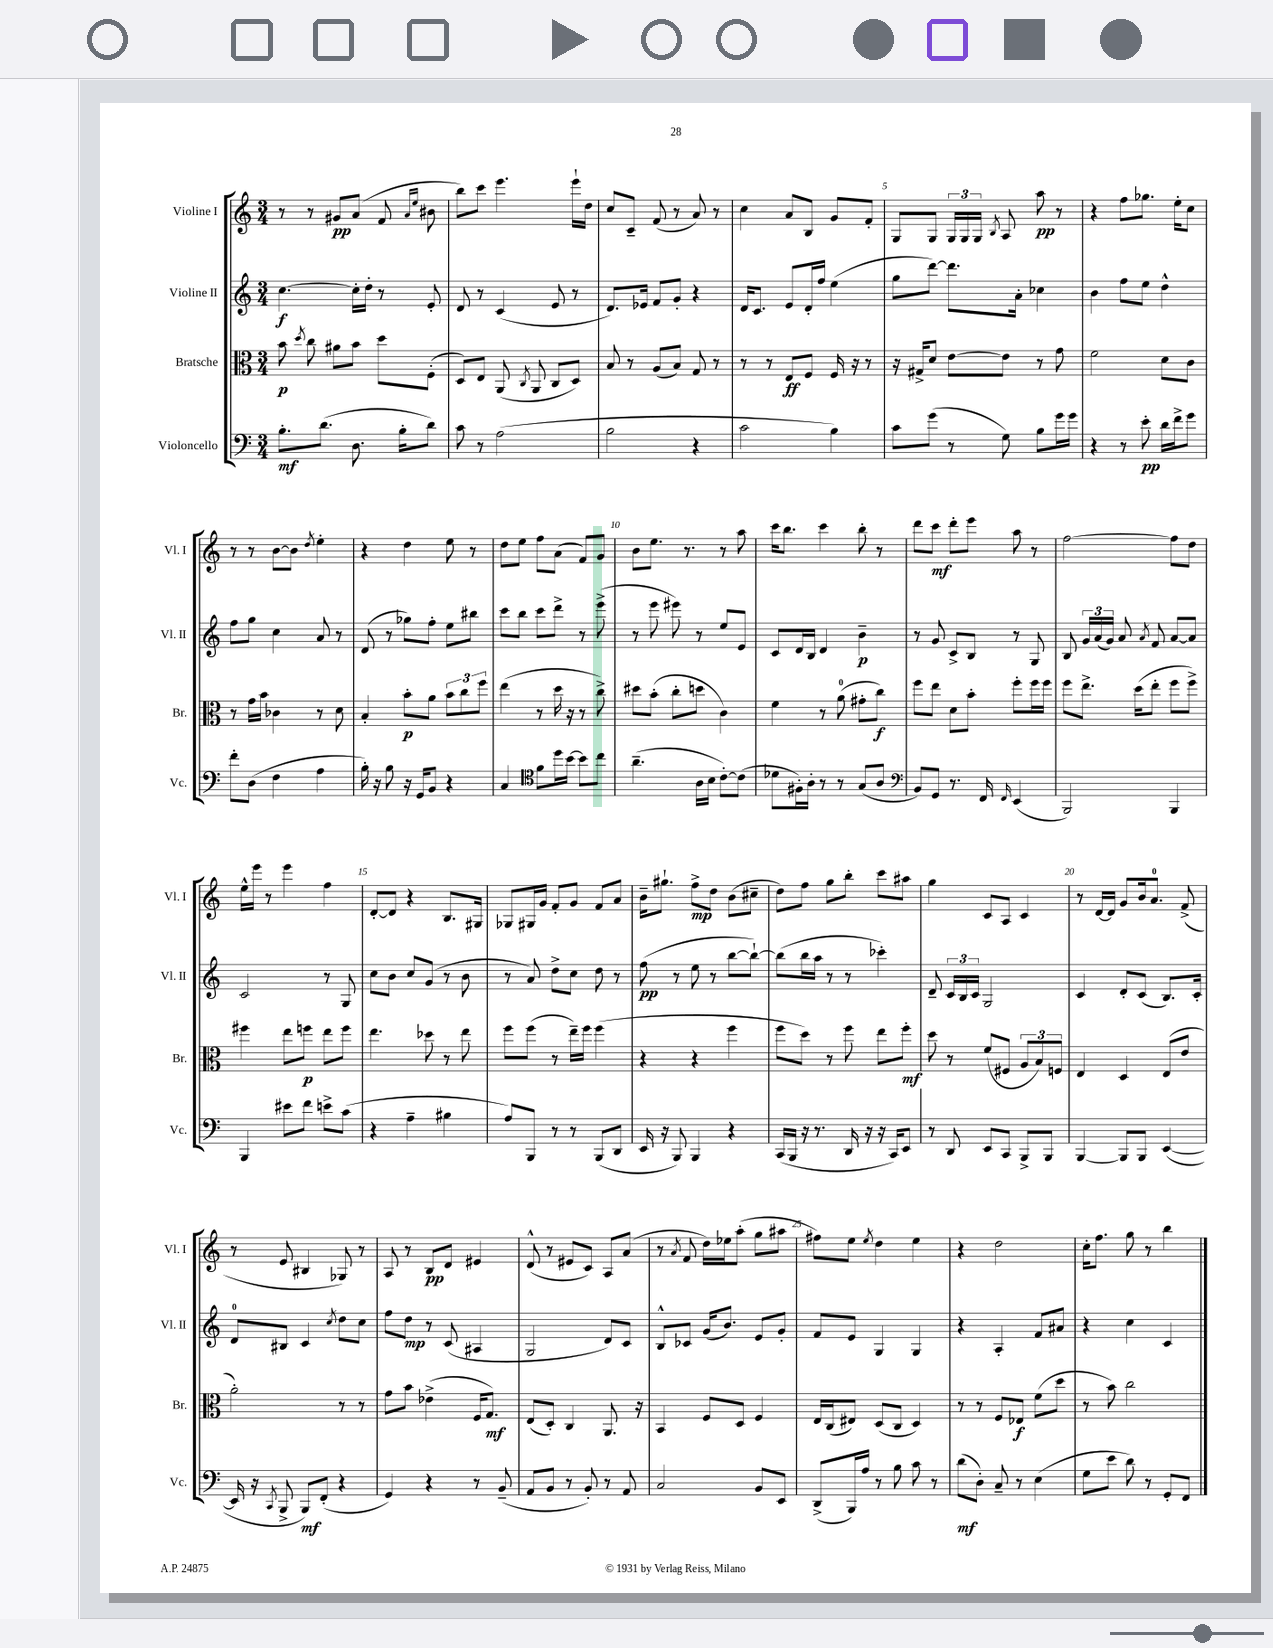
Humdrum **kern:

**kern	**dynam	**kern	**dynam	**kern	**dynam	**kern	**dynam
*part4	*part4	*part3	*part3	*part2	*part2	*part1	*part1
*staff4	*staff4	*staff3	*staff3	*staff2	*staff2	*staff1	*staff1
*I"Violoncello	*	*I"Bratsche	*	*I"Violine II	*	*I"Violine I	*
*I'Vc.	*	*I'Br.	*	*I'Vl. II	*	*I'Vl. I	*
*clefF4	*	*clefC3	*	*clefG2	*	*clefG2	*
*k[]	*	*k[]	*	*k[]	*	*k[]	*
*M3/4	*	*M3/4	*	*M3/4	*	*M3/4	*
=1	=1	=1	=1	=1	=1	=1	=1
8.B'\L	mf	8b\	p	[4.cc\	f	8r	.
.	.	8qdd/	.	.	.	.	.
.	.	8cc\	.	.	.	8r	.
(8.d\J	.	.	.	.	.	.	.
.	.	8a#X\L	.	.	.	8g#X/L	pp
8.D\	.	8b\J	.	16cc'\LL]	.	(8a/J	.
.	.	.	.	16dd'\JJ	.	.	.
.	.	8dd\L	.	8r	.	8f/	.
16B'\KL	.	.	.	.	.	.	.
.	.	.	.	.	.	16qqa/LL	.
.	.	.	.	.	.	16qqee/JJ	.
8d\J)	.	(8F'\J	.	8e'/	.	8b#X\	.
=2	=2	=2	=2	=2	=2	=2	=2
8c\	.	8D/L)	.	8d/	.	8bb\L)	.
8r	.	8E/J	.	8r	.	8ccc\J	.
(2A\	.	(8AA/	.	(4c/	.	4.eee\	.
.	.	8qC/	.	.	.	.	.
.	.	8AA/	.	.	.	.	.
.	.	8C/L	.	8e/	.	.	.
.	.	8D/J)	.	8r	.	16eee`\LL	.
.	.	.	.	.	.	16dd\JJ	.
=3	=3	=3	=3	=3	=3	=3	=3
2B\	.	8B/	.	8.d/L)	.	8cc/L	.
.	.	8r	.	.	.	8c~/J	.
.	.	.	.	16e-X/Jk	.	.	.
.	.	(8A/L	.	8f/L	.	(8f/	.
.	.	8B/J)	.	8g'/J	.	8r	.
4r	.	8G/	.	4r	.	8a/)	.
.	.	8r	.	.	.	8r	.
=4	=4	=4	=4	=4	=4	=4	=4
2c\	.	8r	.	16d/KL	.	4cc\	.
.	.	.	.	8.c/J	.	.	.
.	.	8r	.	.	.	.	.
.	.	8E/L	ff	8e/L	.	8a/L	.
.	.	8F/J	.	16d'/L	.	8B/J	.
.	.	.	.	16ff/JJ	.	.	.
4B\)	.	16F/	.	(4ee\	.	8g/L	.
.	.	16r	.	.	.	.	.
.	.	8r	.	.	.	8f'/J	.
=5	=5	=5	=5	=5	=5	=5	=5
8c\L	.	16r	.	8gg\L	.	8G/L	.
.	.	16G#X^/KL	.	.	.	.	.
(8g\J	.	8d/J	.	[8ddd\J)	.	8G/J	.
8r	.	[8e\L	.	8.ddd\L]	.	24G/LL	.
.	.	.	.	.	.	24G/	.
.	.	.	.	.	.	24G/JJ	.
.	.	.	.	.	.	8qB/	.
8G\)	.	8e\J]	.	.	.	8A/	.
.	.	.	.	16a'\Jk	.	.	.
8B\L	.	8r	.	4cc-X\	.	8aa\	pp
16g\L	.	8g\	.	.	.	8r	.
16g\JJ	.	.	.	.	.	.	.
=6	=6	=6	=6	=6	=6	=6	=6
4r	.	2f\	.	4b\	.	4r	.
8r	.	.	.	8ff\L	.	8ff\L	.
8e'\	pp	.	.	8ee\J	.	8.gg-X\J	.
16d\LL	.	8d\L	.	4dd^^\	.	.	.
16f^\J	.	.	.	.	.	16ee'\KL	.
8g\J	.	8c\J	.	.	.	8cc\J	.
!!LO:LB:g=z
=7	=7	=7	=7	=7	=7	=7	=7
8f'\L	.	8r	.	8ff\L	.	8r	.
(8D\J	.	16g\LL	.	8gg\J	.	8r	.
.	.	16b\JJ	.	.	.	.	.
4F\	.	4c-X\	.	4cc\	.	[8b\L	.
.	.	.	.	.	.	8b\J]	.
.	.	.	.	.	.	8qdd/	.
4A\	.	8r	.	8a/	.	4ee'\	.
.	.	8d\	.	8r	.	.	.
=8	=8	=8	=8	=8	=8	=8	=8
16B'\)	.	4B'/	.	(8d/	.	4r	.
16r	.	.	.	.	.	.	.
8B\	.	.	.	8r	.	.	.
16r	.	8b'\L	p	8gg-X\L)	.	4dd\	.
16GG/KL	.	.	.	.	.	.	.
8BB/J	.	8a\J	.	8ff'\J	.	.	.
4r	.	12b\L	.	8ee\L	.	8ee\	.
.	.	12cc\	.	.	.	.	.
.	.	.	.	8bb#X\J	.	8r	.
.	.	12ff\J	.	.	.	.	.
=9	=9	=9	=9	=9	=9	=9	=9
4C/	.	(4ee\	.	8ccc\L	.	8dd\L	.
.	.	.	.	8bb\J	.	8ee\J	.
*clefC4	*	*	*	*	*	*	*
8f\L	.	8r	.	8ccc\L	.	8ff\L	.
16dd\L	.	16dd\	.	8ddd^\J	.	(8a\J	.
[16b\JJ	.	16r	.	.	.	.	.
8b\L]	.	8r	.	8r	.	8f/L)	.
8cc\J	.	8cc^\)	.	(8eee^\	.	8g/J	.
=10	=10	=10	=10	=10	=10	=10	=10
(4.a~\	.	8dd#X\L	.	8r	.	8b\L	.
.	.	(8b'\J	.	8eee\	.	8.ee\J	.
.	.	8cc'\L	.	8eee#X\)	.	.	.
.	.	.	.	.	.	8.r	.
16A\LL	.	8ddn\J	.	8r	.	.	.
16B\JJ	.	.	.	.	.	.	.
[8c'\L)	.	4c\)	.	8ee/L	.	8r	.
(8c\J]	.	.	.	8e/J	.	8aa\	.
=11	=11	=11	=11	=11	=11	=11	=11
8d-X\L	.	4f\	.	8c/L	.	16ccc\KL	.
.	.	.	.	.	.	8.bb\J	.
16F#X'\L)	.	.	.	16d/L	.	.	.
16A'\JJ	.	.	.	16B/JJ	.	.	.
8r	.	8r	.	4d/	.	4ccc\	.
8r	.	(8a\	.	.	.	.	.
(8G/L	.	8g#X'\L	.	4b~\	p	8bb'\	.
8A/J	.	8cc\J)	f	.	.	8r	.
=12	=12	=12	=12	=12	=12	=12	=12
*clefF4	*	*	*	*	*	*	*
8BB/L)	.	8ff\L	.	8r	.	8ddd\L	.
8GG/J	.	8ee\J	.	8g/	.	8ccc\J	mf
8.r	.	8d\L	.	8c^/L	.	8ddd'\L	.
.	.	8b'\J	.	8B/J	.	8eee\J	.
16FF/	.	.	.	.	.	.	.
16qqFF/	.	.	.	.	.	.	.
(4EE/	.	8ff'\L	.	8r	.	8aa\	.
.	.	16ff\L	.	8G/	.	8r	.
.	.	16ff\JJ	.	.	.	.	.
=13	=13	=13	=13	=13	=13	=13	=13
2BBB/)	.	8ff\L	.	8B/	.	[2ff\	.
.	.	8.ee^\J	.	24g/LL	.	.	.
.	.	.	.	(24a/	.	.	.
.	.	.	.	24g/JJ)	.	.	.
.	.	.	.	8a/	.	.	.
.	.	(16dd\KL	.	.	.	.	.
.	.	.	.	8qa/	.	.	.
.	.	8ee'\J	.	8f/	.	.	.
4BBB/	.	8ff\L	.	[8a/L	.	8ff\L]	.
.	.	8ff^\J)	.	8a/J]	.	8dd\J	.
!!LO:LB:g=z
=14	=14	=14	=14	=14	=14	=14	=14
4BBB/	.	4ff#X\	.	2c/	.	16ee^^\LL	.
.	.	.	.	.	.	16eee\JJ	.
.	.	.	.	.	.	8r	.
8e#X\L	.	8ee\L	.	.	.	4eee\	.
8f\J	.	8ffn\J	p	.	.	.	.
8en^\L	.	8ee\L	.	8r	.	4ff\	.
(8c\J	.	8ff\J	.	8G/	.	.	.
=15	=15	=15	=15	=15	=15	=15	=15
4r	.	4.ee\	.	8cc\L	.	[8d'/L	.
.	.	.	.	8b\J	.	8d/J]	.
4A~\	.	.	.	8cc/L	.	4r	.
.	.	8dd-X\	.	(8g/J	.	.	.
4B#X\	.	8r	.	8r	.	8.B/L	.
.	.	8ee\	.	8b\	.	.	.
.	.	.	.	.	.	16G#X/Jk	.
=16	=16	=16	=16	=16	=16	=16	=16
8A/L)	.	8ff\L	.	8r	.	8G-X/L	.
8BBB/J	.	(8ff\J	.	8a/)	.	16G#X/L	.
.	.	.	.	.	.	16g/JJ	.
8r	.	8r	.	8dd^\L	.	8f'/L	.
8r	.	16ee~\LL)	.	8cc\J	.	8g/J	.
.	.	16ff\JJ	.	.	.	.	.
(8BBB/L	.	(4ff\	.	8dd\	.	8f/L	.
8DD/J	.	.	.	8r	.	8a/J	.
=17	=17	=17	=17	=17	=17	=17	=17
16EE/	.	4r	.	(8ff\	pp	16b~\KL	.
16r	.	.	.	.	.	8.gg#X`\J	.
8BBB/)	.	.	.	8r	.	.	.
4BBB/	.	4r	.	8ee\	.	8ff^\L	mp
.	.	.	.	8r	.	8dd\J	.
4r	.	4ff\	.	[8bb\L	.	(8b\L	.
.	.	.	.	8bb`\J_)	.	8cc#X~\J	.
=18	=18	=18	=18	=18	=18	=18	=18
(16CC/LL	.	8ff\L	.	(8bb\L]	.	8dd\L)	.
16BBB/JJ	.	.	.	.	.	.	.
16r	.	8dd\J)	.	16bb\L	.	8ff\J	.
8.r	.	.	.	16aa\JJ	.	.	.
.	.	8r	.	8r	.	8gg\L	.
16DD/	.	8ff\	.	8r	.	8bb'\J	.
16r	.	.	.	.	.	.	.
16r	.	8ee\L	.	4ccc-X'\)	.	8ccc\L	.
16CC/KL)	.	.	.	.	.	.	.
8EE/J	.	8ff'\J	mf	.	.	8aa#X\J	.
=19	=19	=19	=19	=19	=19	=19	=19
8r	.	8dd\	.	8d~/	.	4gg\	.
8DD/	.	8r	.	24c/LL	.	.	.
.	.	.	.	24B/	.	.	.
.	.	.	.	24c/JJ	.	.	.
8EE/L	.	(8f/L	.	2G/	.	8c/L	.
8CC/J	.	8F#X/J	.	.	.	8A/J	.
8BBB^/L	.	12A/L	.	.	.	4c/	.
.	.	12B/)	.	.	.	.	.
8BBB/J	.	.	.	.	.	.	.
.	.	12Fn/J	.	.	.	.	.
=20	=20	=20	=20	=20	=20	=20	=20
[4BBB/	.	4E/	.	4c/	.	8r	.
.	.	.	.	.	.	[16d/LL	.
.	.	.	.	.	.	16d/JJ]	.
8BBB/L]	.	4D/	.	8d'/L	.	8g/L	.
8BBB/J	.	.	.	(8c/J	.	16b/k	.
.	.	.	.	.	.	8.a/J	.
([4EE/	.	(8E/L	.	8.B/L)	.	.	.
.	.	8e/J	.	.	.	(8f^/	.
.	.	.	.	16c'/Jk	.	.	.
!!LO:LB:g=z
=21	=21	=21	=21	=21	=21	=21	=21
16EE/]	.	2a'\)	.	8d/L	.	8r	.
16r	.	.	.	.	.	.	.
8qCC/	.	.	.	.	.	.	.
8BBB^/	.	.	.	8B#X/J	.	8e/	.
8BBB/L)	mf	.	.	4c/	.	4B#X/	.
(8FF'/J	.	.	.	.	.	.	.
.	.	.	.	8qcc/	.	.	.
4r	.	8r	.	8dd\L	.	8G-X/)	.
.	.	8r	.	8cc\J	.	8r	.
=22	=22	=22	=22	=22	=22	=22	=22
4GG/)	.	8g\L	.	8ff\L	.	8A/	.
.	.	8b\J	.	8dd\J	mp	8r	.
4r	.	(4e-X^\	.	8r	.	8B/L	pp
.	.	.	.	(8c/	.	8d/J	.
8r	.	16F/KL	.	4A#X/	.	4e#X/	.
.	.	8.G/J)	mf	.	.	.	.
(8BB~/	.	.	.	.	.	.	.
=23	=23	=23	=23	=23	=23	=23	=23
8AA/L	.	(8E/L	.	2G/	.	(8d^^/	.
8BB/J	.	8D'/J)	.	.	.	8r	.
8r	.	4C/	.	.	.	8e#X/L	.
8BB'/)	.	.	.	.	.	8c/J)	.
8r	.	8.AA/	.	8d/L)	.	8A/L	.
8AA/	.	.	.	8c/J	.	(8a/J	.
.	.	16r	.	.	.	.	.
=24	=24	=24	=24	=24	=24	=24	=24
2C/	.	4BB/	.	8B^^/L	.	8r	.
.	.	.	.	.	.	8qa/	.
.	.	.	.	8c-X/J	.	8f/	.
.	.	8F/L	.	(16g/KL	.	16dd\LL)	.
.	.	.	.	8.b/J)	.	16ee-X\J	.
.	.	8D/J	.	.	.	(8aa'\J	.
8BB/L	.	4F/	.	8e/L	.	8gg\L	.
8EE/J	.	.	.	8g'/J	.	8aa#X\J	.
=25	=25	=25	=25	=25	=25	=25	=25
(8DD^/L	.	16E/LL	.	8f/L	.	8ff#X\L)	.
.	.	(16C/J	.	.	.	.	.
16BBB/L)	.	8E#X/J)	.	8e/J	.	8ee\J	.
16A/JJ	.	.	.	.	.	.	.
.	.	.	.	.	.	8qee/	.
8r	.	(8D/L	.	4G/	.	4dd\	.
8B\	.	8C/J	.	.	.	.	.
8c\	.	4D/)	.	4G/	.	4ee\	.
8r	.	.	.	.	.	.	.
=26	=26	=26	=26	=26	=26	=26	=26
(8d\L	mf	8r	.	4r	.	4r	.
8D'\J)	.	8r	.	.	.	.	.
8C~/	.	8F/L	.	4A'/	.	2dd\	.
8r	.	8E-X/J	f	.	.	.	.
(4E\	.	(8f\L	.	8f/L	.	.	.
.	.	8dd\J	.	8a#X/J	.	.	.
=27	=27	=27	=27	=27	=27	=27	=27
8G\L	.	8r	.	4r	.	16cc'\KL	.
.	.	.	.	.	.	8.ff\J	.
8e\J	.	8b\)	.	.	.	.	.
8d\)	.	2cc\	.	4cc\	.	8gg\	.
8r	.	.	.	.	.	8r	.
8GG'/L	.	.	.	4c/	.	4bb\	.
8FF/J	.	.	.	.	.	.	.
==	==	==	==	==	==	==	==
*-	*-	*-	*-	*-	*-	*-	*-
